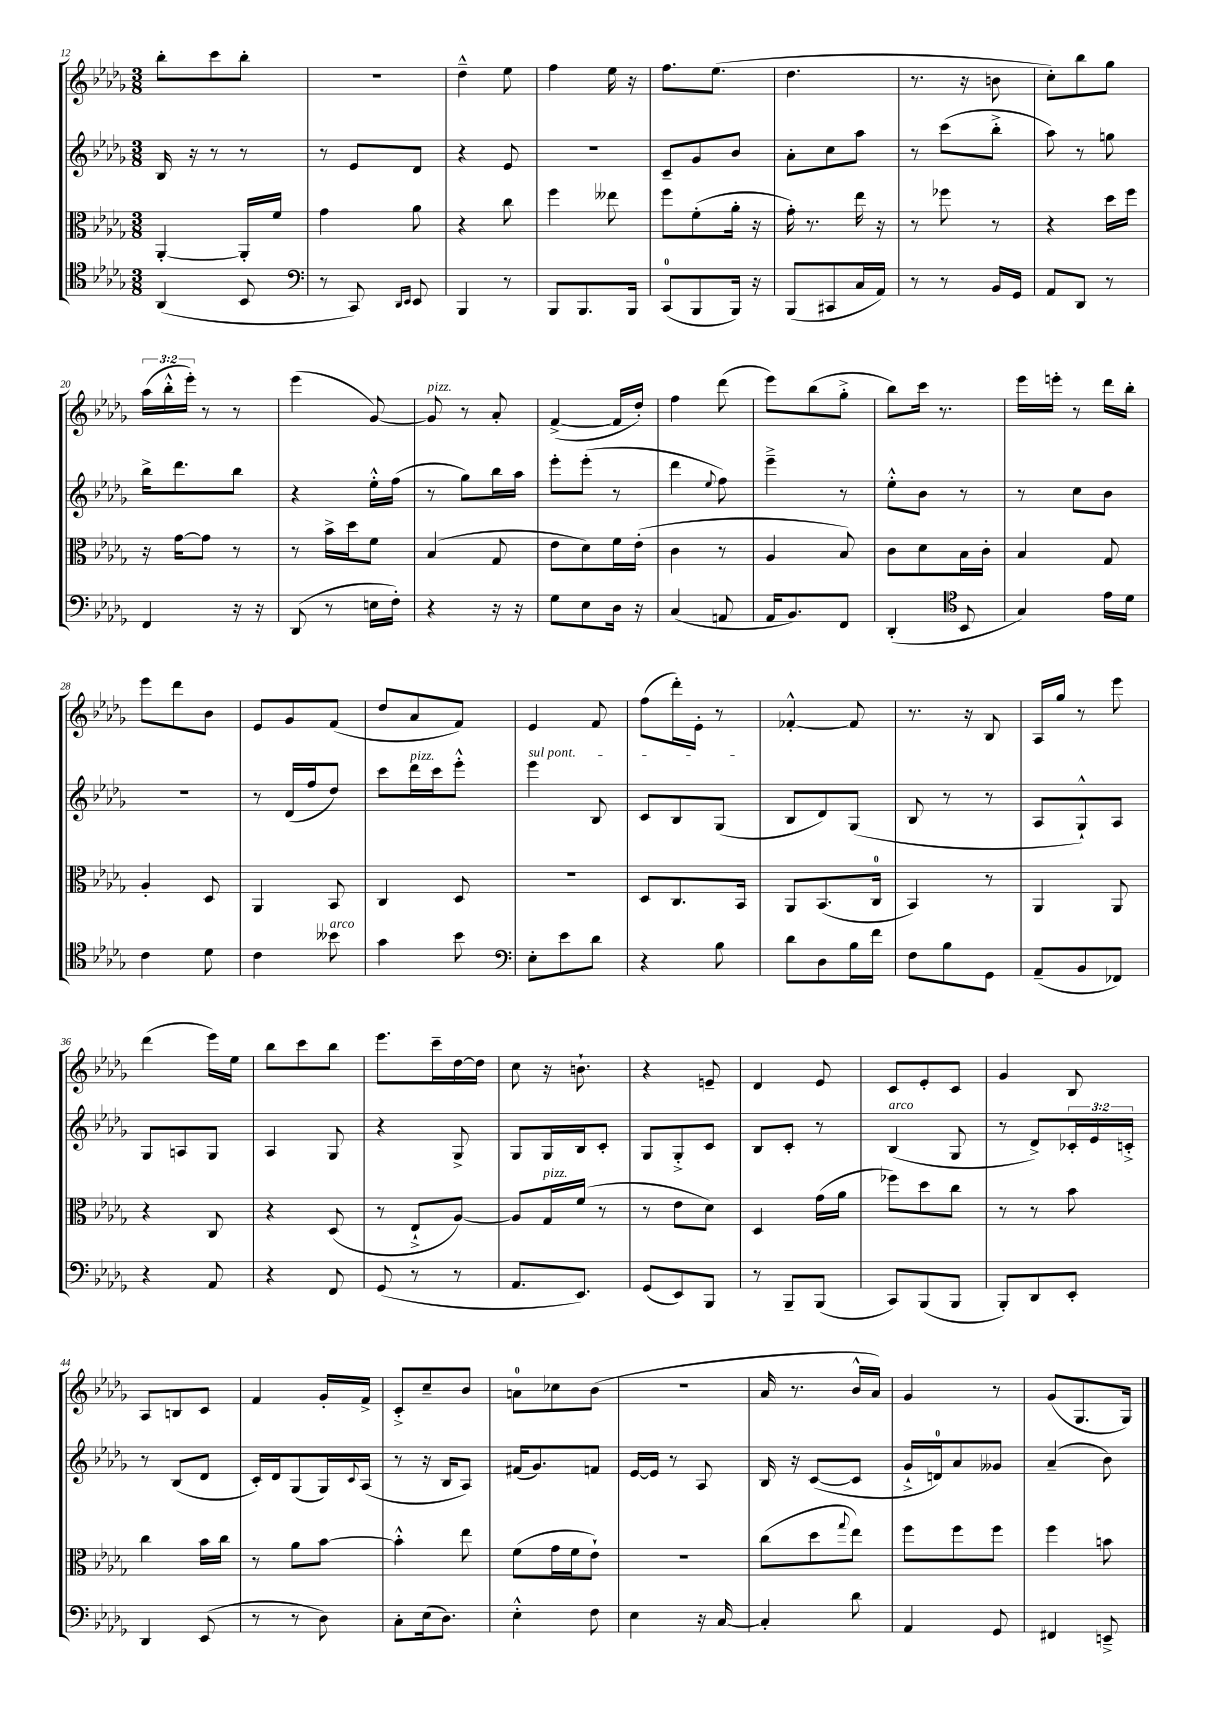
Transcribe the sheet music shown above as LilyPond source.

<<
\new StaffGroup <<
\new Staff = "s0" {
    \clef treble \key des \major \numericTimeSignature \time 3/8 \override Staff.TupletNumber.text = #tuplet-number::calc-fraction-text
    bes''8-. c'''8 bes''8-. |
    R4. |
    des''4---^ ees''8 |
    f''4 ees''16 r16 |
    f''8. ees''8.( |
    des''4. |
    r8. r16 b'8 |
    c''8-.) bes''8 ges''8 |
    \tuplet 3/2 { aes''16( bes''16-.-^ ees'''16-.) } r8 r8 |
    ees'''4( ges'8~) |
    ges'8^\markup { \italic "pizz." } r8 aes'8-. |
    f'4~->( f'16 des''16-.) |
    f''4 des'''8( |
    ees'''8) bes''8( ges''8-.-> |
    bes''8) c'''16 r8. |
    ees'''16 e'''16-. r8 des'''16 bes''16-. |
    ees'''8 des'''8 bes'8 |
    ees'8 ges'8 f'8( |
    des''8 aes'8 f'8) |
    ees'4 f'8 |
    f''8( des'''16-.) ees'16-. r8 |
    fes'4~-.-^ fes'8 |
    r8. r16 bes8 |
    aes16 ges''16 r8 ees'''8 |
    des'''4( ees'''16) ees''16 |
    bes''8 c'''8 bes''8 |
    ees'''8. c'''16-- des''16~ des''16 |
    c''8 r16 b'8.-! |
    r4 e'8-- |
    des'4 ees'8 |
    c'8 ees'8-. c'8 |
    ges'4 bes8 |
    aes8 b8 c'8 |
    f'4 ges'16-. f'16-> |
    c'8-.-> c''8-- bes'8 |
    a'8-0 ces''8 bes'8( |
    R4. |
    aes'16 r8. bes'16-^ aes'16) |
    ges'4 r8 |
    ges'8( ges8. ges16) \bar "|." |
}
\new Staff = "s1" {
    \clef treble \key des \major \numericTimeSignature \time 3/8 \override Staff.TupletNumber.text = #tuplet-number::calc-fraction-text
    bes16 r16 r8 r8 |
    r8 ees'8 des'8 |
    r4 ees'8 |
    R4. |
    c'8-- ges'8 bes'8 |
    aes'8-. c''8 aes''8 |
    r8 c'''8( bes''8-.-> |
    aes''8) r8 g''8 |
    bes''16-> des'''8. bes''8 |
    r4 ees''16-.-^ f''16( |
    r8 ges''8) bes''16 aes''16 |
    ees'''8-. ees'''8-.( r8 |
    des'''4 \appoggiatura { ees''8 } f''8) |
    ees'''4---> r8 |
    ees''8-.-^ bes'8 r8 |
    r8 c''8 bes'8 |
    R4. |
    r8 des'16( f''16 des''8) |
    c'''8 des'''16^\markup { \italic "pizz." } c'''16 ees'''8-.-^ |
    \once \override TextSpanner.bound-details.left.text = \markup { \italic "sul pont." } ees'''4\startTextSpan bes8 |
    c'8 bes8 ges8\stopTextSpan( |
    bes8 des'8) ges8( |
    bes8 r8 r8 |
    aes8 ges8-!-^) aes8 |
    ges8 a8 ges8 |
    aes4 ges8 |
    r4 ges8-> |
    ges8 ges16 bes16 c'8-. |
    ges8 ges8-.-> c'8 |
    bes8 c'8-. r8 |
    bes4^\markup { \italic "arco" }( ges8 |
    r8 des'8->) \tuplet 3/2 { ces'16-. ees'16 c'16-.-> } |
    r8 bes8( des'8 |
    c'16-.) des'16 ges8( ges16) \appoggiatura { c'8 } aes16( |
    r8 r16 bes16 aes8) |
    fis'16( ges'8.) f'8 |
    ees'16~ ees'16 r8 aes8 |
    bes16 r16 c'8~( c'8 |
    ges'16-!-> d'16-0) aes'8 geses'8 |
    aes'4--( bes'8) \bar "|." |
}
\new Staff = "s2" {
    \clef alto \key des \major \numericTimeSignature \time 3/8
    aes,4~-. aes,16-. f'16 |
    ges'4 aes'8 |
    r4 c''8 |
    f''4 eeses''8 |
    f''8 f'8-.( aes'16-. r16 |
    ges'16-.) r8. ees''16 r16 |
    r8 fes''8 r8 |
    r4 des''16 f''16 |
    r16 ges'16~ ges'8 r8 |
    r8 bes'16-> des''16 f'8 |
    bes4( ges8 |
    ees'8 des'8) f'16 ees'16-.( |
    c'4 r8 |
    aes4 bes8) |
    c'8 des'8 bes16 c'16-. |
    bes4 ges8 |
    aes4-. des8 |
    aes,4 bes,8 |
    c4 des8 |
    R4. |
    des8 c8. bes,16 |
    aes,8 bes,8.( c16-0 |
    bes,4) r8 |
    aes,4 aes,8 |
    r4 c8 |
    r4 des8( |
    r8 ees8-!-> aes8~) |
    aes8 ges16^\markup { \italic "pizz." } f'16( r8 |
    r8 ees'8 des'8) |
    des4 ges'16( aes'16 |
    fes''8) des''8 c''8 |
    r8 r8 bes'8 |
    c''4 bes'16 c''16 |
    r8 aes'8 bes'8~ |
    bes'4-.-^ ees''8 |
    f'8( ges'16 f'16 ees'8-!) |
    R4. |
    c''8( des''8 \appoggiatura { ges''8 } ees''8) |
    f''8 f''8 f''8 |
    f''4 b'8 \bar "|." |
}
\new Staff = "s3" {
    \clef tenor \key des \major \numericTimeSignature \time 3/8
    aes,4( bes,8 |
    \clef bass r8 c,8) \grace { des,16 ees,16 } ees,8 |
    bes,,4 r8 |
    bes,,8 bes,,8. bes,,16 |
    c,8-0( bes,,8 bes,,16) r16 |
    bes,,8( cis,8 c16 aes,16) |
    r8 r8 bes,16 ges,16 |
    aes,8 des,8 r8 |
    f,4 r16 r16 |
    des,8( r8 e16 f16-.) |
    r4 r16 r16 |
    ges8 ees8 des16 r16 |
    c4( a,8 |
    aes,16 bes,8.) f,8 |
    des,4-.( \clef tenor bes,8 |
    ges4) ees'16 des'16 |
    c'4 des'8 |
    c'4 beses'8^\markup { \italic "arco" } |
    ges'4 bes'8 |
    \clef bass ees8-. ees'8 des'8 |
    r4 bes8 |
    des'8 des8 bes16 f'16 |
    f8 bes8 ges,8 |
    aes,8--( bes,8 fes,8) |
    r4 aes,8 |
    r4 f,8 |
    ges,8( r8 r8 |
    aes,8. ees,8.) |
    ges,8( ees,8) bes,,8 |
    r8 bes,,8-- bes,,8( |
    c,8) bes,,8( bes,,8 |
    bes,,8-.) des,8 ees,8-. |
    des,4 ees,8( |
    r8 r8 des8) |
    c8-. ees16( des8.) |
    ees4-.-^ f8 |
    ees4 r16 c16~ |
    c4-. des'8 |
    aes,4 ges,8 |
    fis,4 e,8---> \bar "|." |
}
>>
>>
\layout { \context { \Score currentBarNumber = #12 } }
